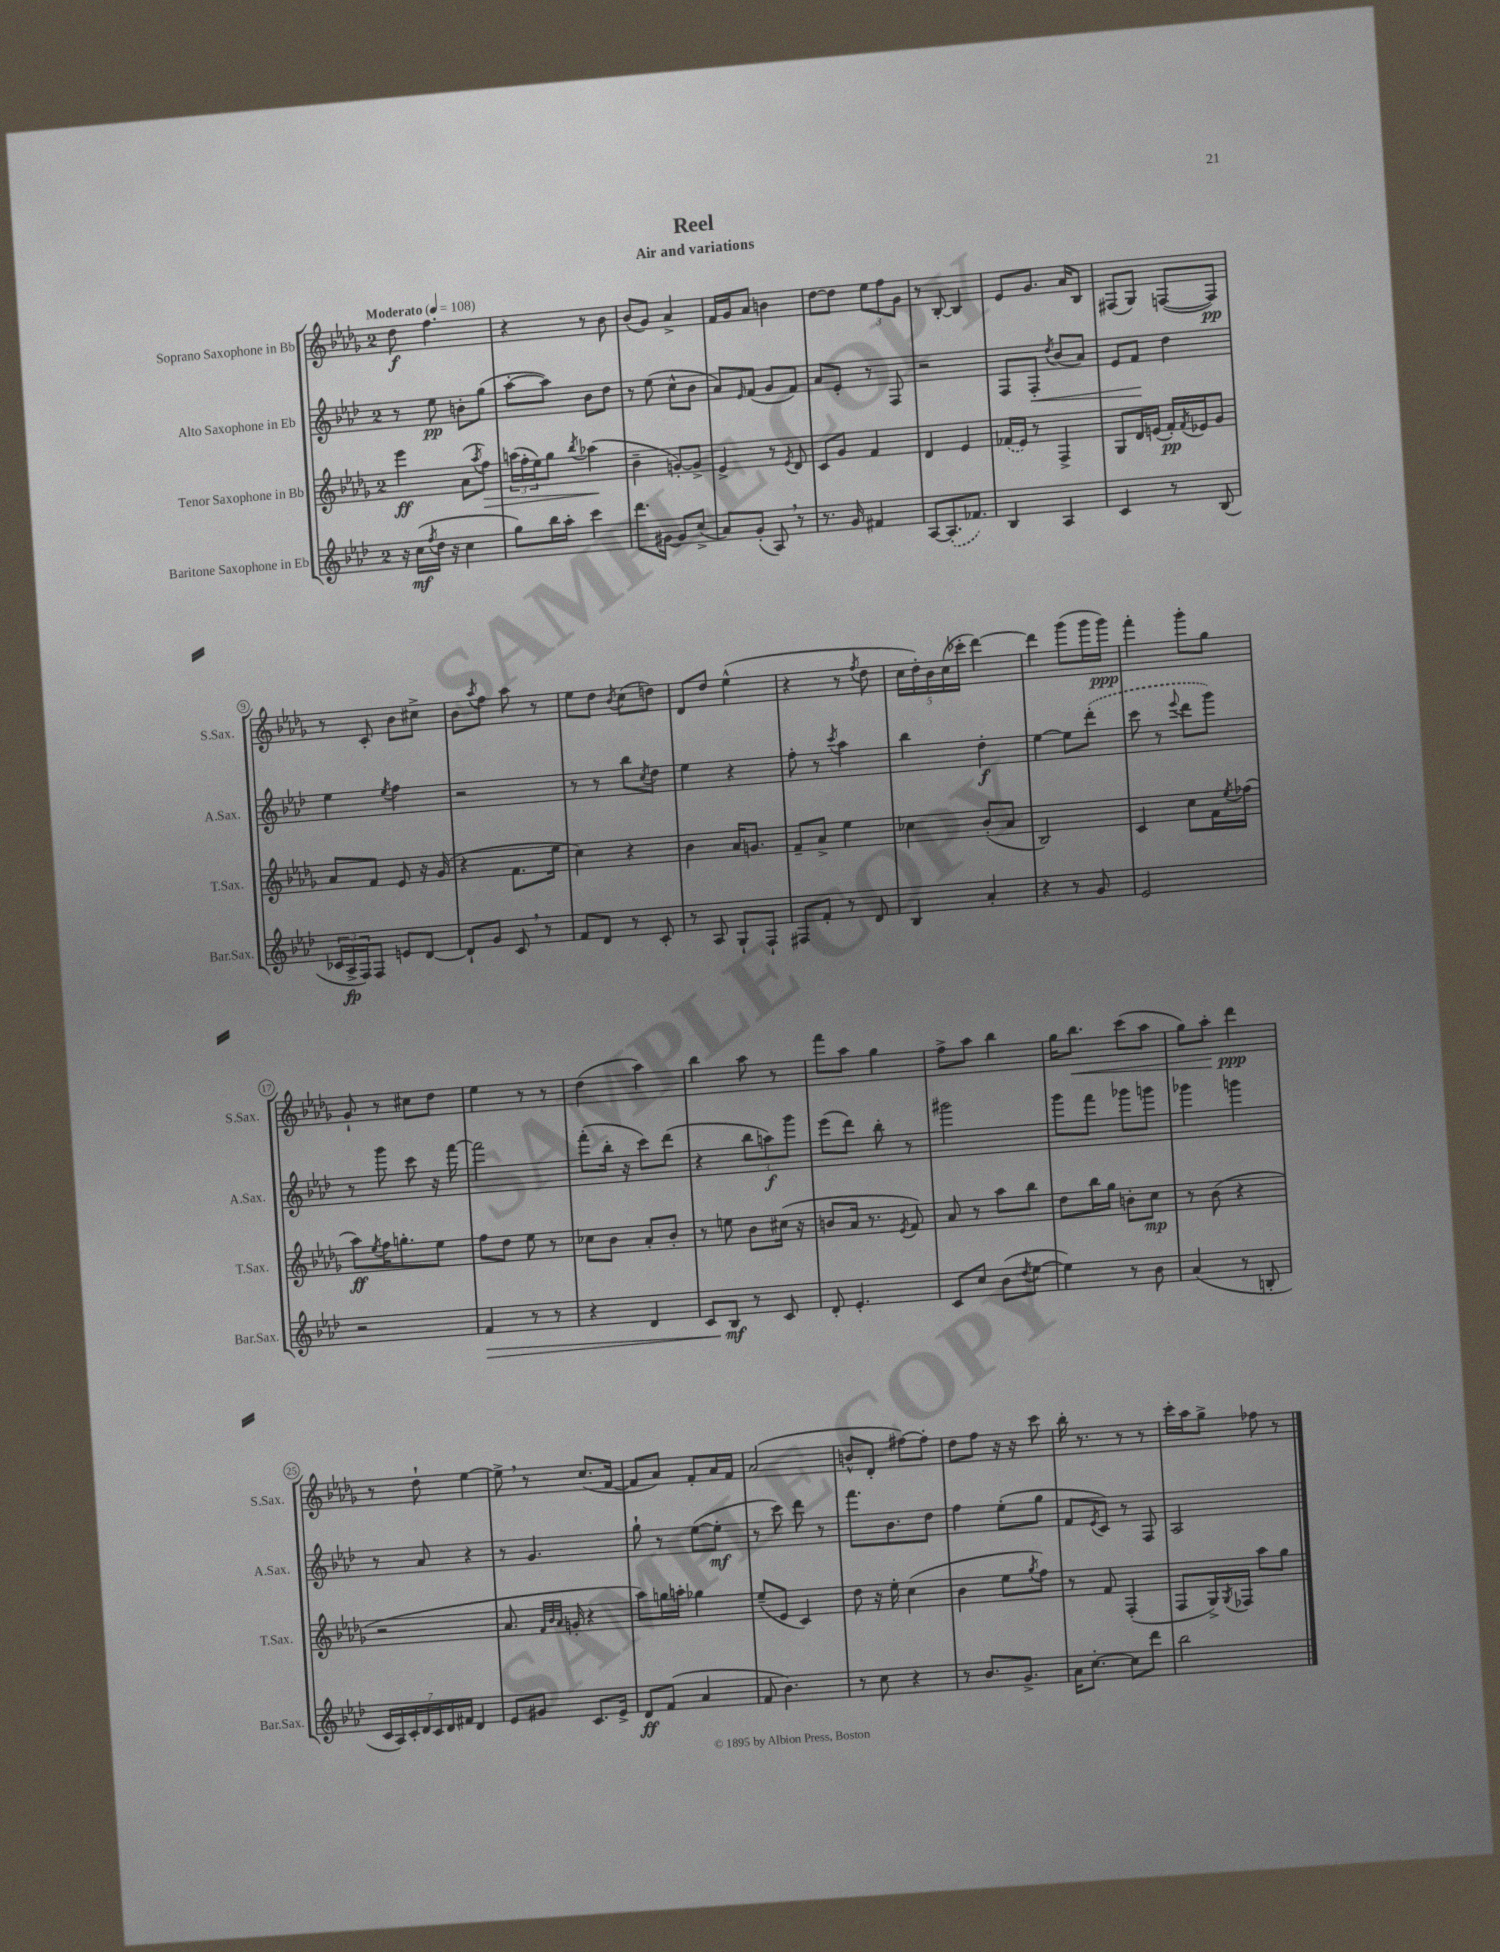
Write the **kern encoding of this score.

**kern	**dynam	**kern	**dynam	**kern	**dynam	**kern	**dynam
*part4	*part4	*part3	*part3	*part2	*part2	*part1	*part1
*staff4	*staff4	*staff3	*staff3	*staff2	*staff2	*staff1	*staff1
*I"Baritone Saxophone in Eb	*	*I"Tenor Saxophone in Bb	*	*I"Alto Saxophone in Eb	*	*I"Soprano Saxophone in Bb	*
*I'Bar.Sax.	*	*I'T.Sax.	*	*I'A.Sax.	*	*I'S.Sax.	*
*clefG2	*	*clefG2	*	*clefG2	*	*clefG2	*
*k[b-e-a-d-]	*	*k[b-e-a-d-g-]	*	*k[b-e-a-d-]	*	*k[b-e-a-d-g-]	*
*M2/4	*	*M2/4	*	*M2/4	*	*M2/4	*
*MM108	*	*MM108	*	*MM108	*	*MM108	*
=1	=1	=1	=1	=1	=1	=1	=1
!	!	!	!	!	!	!LO:TX:a:B:t=Moderato	!
16r	.	4eee-\	ff	8r	.	8dd-\	f
(16cc\LL	mf	.	.	.	.	.	.
8qff/	.	.	.	.	.	.	.
16dd-\JJ	.	.	.	8ee-\	pp	4.ff\	.
16r	.	.	.	.	.	.	.
4cc\	.	(8a-\L	.	8bn'\L	.	.	.
.	.	8qaa-/	.	.	.	.	.
!	!	!	!LO:HP:b	!	!	!	!
.	.	8ff\J)	>	(8gg\J	.	.	.
=2	=2	=2	=2	=2	=2	=2	=2
8gg\L)	.	(24aan\LL	.	[8aa-'\L	.	4r	.
.	.	24ff'\	.	.	.	.	.
.	.	24ee-\J)	.	.	.	.	.
16bb-\L	.	8gg-\J	.	8aa-\J])	.	.	.
16aa-'\JJ	.	.	.	.	.	.	.
.	.	8qbb-/	.	.	.	.	.
4ccc\	.	(4aa-X\	.	8b-\L	.	8r	.
.	.	.	.	8dd-\J	.	8b-\	.
.	.	.	]	.	.	.	.
=3	=3	=3	=3	=3	=3	=3	=3
8.ddd-\L	.	4b-~\	.	8r	.	(8b-/L	.
.	.	.	.	(8ee-\	.	8g-/J)	.
[16g#X\Jk	.	.	.	.	.	.	.
8g#/L]	.	[8gn'/L)	.	8cc^^\L	.	4a-^/	.
(8cc^/J	.	8g^/J]	.	8b-\J	.	.	.
=4	=4	=4	=4	=4	=4	=4	=4
8a-/L)	.	4e-^/	.	8a-/L)	.	16f/LL	.
.	.	.	.	.	.	16g-/J	.
.	.	.	.	16qqe-/	.	.	.
(8g'/J	.	.	.	(8f/J	.	8a-/J	.
8A-,/)	.	8r	.	8g/L	.	4bn\	.
.	.	8qe-/	.	.	.	.	.
8r	.	8d-/	.	8f/J)	.	.	.
=5	=5	=5	=5	=5	=5	=5	=5
8.r	.	8c/L	.	8a-/L	.	[8dd-\L	.
.	.	8g-/J	.	8e-'/J	.	8dd-\J]	.
16g/	.	.	.	.	.	.	.
4f#X/	.	4f/	.	8r	.	12ee-\L	.
.	.	.	.	.	.	12ff\	.
.	.	.	.	8F/	.	.	.
.	.	.	.	.	.	12g-\J	.
=6	=6	=6	=6	=6	=6	=6	=6
[8A-/L	.	4d-/	.	2r	.	8r	.
(8.A-'/]	.	.	.	.	.	[8B-'/	.
.	.	4e-/	.	.	.	4B-/]	.
8.f-X/J)	.	.	.	.	.	.	.
=7	=7	=7	=7	=7	=7	=7	=7
4B-/	.	(16f-X/LL	.	8F/L	.	8e-/L	.
.	.	16e-/JJ)	.	.	.	.	.
!	!	!	!	!	!LO:HP:b	!	!
.	.	8r	.	8F'/J	<	8.g-/J	.
.	.	.	.	8qdd-/	.	.	.
4A-/	.	4F^/	.	(8b-/L	.	.	.
.	.	.	.	.	.	16a-/KL	.
.	.	.	.	8a-/J)	.	8B-/J	.
=8	=8	=8	=8	=8	=8	=8	=8
4c/	.	8G-/L	.	8e-/L	.	(8F#X/L	.
.	.	16d-/L	.	8f/J	.	8G-/J)	.
.	.	(16en/JJ	.	.	.	.	.
8r	.	16f'/LL)	pp	4dd-\	[	([8Fn/L	.
.	.	8qf/	.	.	.	.	.
.	.	16e-X/J	.	.	.	.	.
(8B-/	.	8g-/J	.	.	.	8F/J])	pp
!!LO:LB:g=z
=9	=9	=9	=9	=9	=9	=9	=9
24c-X/LL	.	8a-/L	.	4ee-\	.	8r	.
24A-^/	fp	.	.	.	.	.	.
24F/J)	.	.	.	.	.	.	.
8F/J	.	8f/J	.	.	.	8c'/	.
.	.	.	.	8qee-/	.	.	.
8en/L	.	8e-/	.	4ff\	.	8b-\L	.
[8d-/J	.	16r	.	.	.	8cc#X^\J	.
.	.	(16g-/	.	.	.	.	.
=10	=10	=10	=10	=10	=10	=10	=10
8d-`/L]	.	4r	.	2r	.	8b-\L	.
.	.	.	.	.	.	8qaa-/	.
8g/J	.	.	.	.	.	8ff\J	.
8c,/	.	8.f\L	.	.	.	8aa-\	.
8r	.	.	.	.	.	8r	.
.	.	16ee-\Jk	.	.	.	.	.
=11	=11	=11	=11	=11	=11	=11	=11
8f/L	.	4cc\)	.	8r	.	8ee-\L	.
8d-/J	.	.	.	8r	.	8dd-\J	.
.	.	.	.	.	.	8qb-/	.
8r	.	4r	.	8bb-\L	.	(8cc\L	.
.	.	.	.	8qcc/	.	.	.
8c'/	.	.	.	8dd-\J	.	8ddn\J)	.
=12	=12	=12	=12	=12	=12	=12	=12
8r	.	4b-\	.	4ee-\	.	8d-/L	.
8A-/	.	.	.	.	.	8dd-/J	.
8G`/L	.	16a-/KL	.	4r	.	(4ee-^^\	.
.	.	8.gn/J	.	.	.	.	.
8F`/J	.	.	.	.	.	.	.
=13	=13	=13	=13	=13	=13	=13	=13
8F#X/L	.	8f~/L	.	8ff'\	.	4r	.
8f'/J	.	8a-^/J	.	8r	.	.	.
.	.	.	.	8qccc/	.	.	.
8r	.	4ee-\	.	4aa-\	.	8r	.
.	.	.	.	.	.	8qff/	.
8d-/	.	.	.	.	.	8dd-\	.
=14	=14	=14	=14	=14	=14	=14	=14
4B-/	.	4cc-X\	.	4bb-\	.	20cc\LL	.
.	.	.	.	.	.	20dd-'\)	.
.	.	.	.	.	.	20b-\	.
.	.	.	.	.	.	(20cc\	.
.	.	.	.	.	.	20ccc-X'\JJ	.
4a-'/	.	(8b-'/L	.	4dd-'\	f	[4ddd-\)	.
.	.	8a-/J	.	.	.	.	.
=15	=15	=15	=15	=15	=15	=15	=15
4r	.	2B-/)	.	[4ee-\	.	4ddd-\]	.
8r	.	.	.	8ee-\L]	.	(8ggg-\L	.
8g/	.	.	.	(8ddd-'\J	.	16ggg-\L	.
.	.	.	.	.	.	16ggg-\JJ)	ppp
=16	=16	=16	=16	=16	=16	=16	=16
2e-/	.	4c/	.	8ccc\	.	4fff'\	.
.	.	.	.	8r	.	.	.
.	.	.	.	8qqeee-/	.	.	.
.	.	8cc\L	.	8ddd-\L	.	8ggg-'\L	.
.	.	16f\L	.	8ggg\J)	.	8gg-\J	.
.	.	8qee-/	.	.	.	.	.
.	.	(16ff-X\JJ	.	.	.	.	.
!!LO:LB:g=z
=17	=17	=17	=17	=17	=17	=17	=17
2r	.	8aa-\L)	ff	8r	.	8g-`/	.
.	.	8qee-/	.	.	.	.	.
.	.	16ff\K	.	8ggg\	.	8r	.
.	.	8.ggn'\	.	.	.	.	.
.	.	.	.	8ccc\	.	8cc#X\L	.
.	.	8ee-\J	.	16r	.	8dd-\J	.
.	.	.	.	[16fff\	.	.	.
=18	=18	=18	=18	=18	=18	=18	=18
!	!LO:HP:b	!	!	!	!	!	!
4f/	>	8ff\L	.	2fff\]	.	4ee-\	.
.	.	8dd-\J	.	.	.	.	.
8r	.	8ee-\	.	.	.	8r	.
8r	.	8r	.	.	.	8r	.
=19	=19	=19	=19	=19	=19	=19	=19
4r	.	8cc-X\L	.	(8fff'\L	.	(4dd-\	.
.	.	8b-\J	.	16bb-'\Jk	.	.	.
.	.	.	.	16r	.	.	.
4d-/	.	8a-'/L	.	8ccc\L)	.	4aa-\)	.
.	.	8b-'/J	.	(8ddd-\J	.	.	.
=20	=20	=20	=20	=20	=20	=20	=20
8c/L	.	8r	.	4r	.	4bb-\	.
8B-/J	mf	8een\	.	.	.	.	.
8r	]	8b-\L	.	12bb-\L	.	8aa-\	.
.	.	.	.	12aan\)	f	.	.
8c/	.	(16cc#X\Jk	.	.	.	8r	.
.	.	.	.	12ggg\J	.	.	.
.	.	16r	.	.	.	.	.
=21	=21	=21	=21	=21	=21	=21	=21
8d-'/	.	8bn/L	.	(8eee-\L	.	8fff\L	.
4.e-'/	.	16a-/Jk	.	8ddd-\J)	.	8aa-\J	.
.	.	8.r	.	.	.	.	.
.	.	.	.	8bb-'\	.	4gg-\	.
.	.	8qe-/	.	.	.	.	.
.	.	8f/)	.	8r	.	.	.
=22	=22	=22	=22	=22	=22	=22	=22
8c/L	.	8a-/	.	2ggg#X\	.	8ff^\L	.
8cc/J	.	8r	.	.	.	8aa-\J	.
(8b-\L	.	8aa-\L	.	.	.	4bb-\	.
8qdd-/	.	.	.	.	.	.	.
[8ee-\J	.	8bb-\J	.	.	.	.	.
=23	=23	=23	=23	=23	=23	=23	=23
4ee-\])	.	8dd-\L	.	8ggg\L	.	16gg-\KL	.
!	!	!	!	!	!	!	!LO:HP:b
.	.	.	.	.	.	8.bb-\J	<
.	.	16bb-\L	.	8fff\J	.	.	.
.	.	16gg-\JJ	.	.	.	.	.
8r	.	8bn'\L	.	8ggg-X\L	.	(8ccc\L	.
8b-\	.	8cc\J	mp	8gggn\J	.	8aa-\J	.
=24	=24	=24	=24	=24	=24	=24	=24
(4a-/	.	8r	.	4ggg-X\	.	8gg-\L)	.
.	.	(8b-\	.	.	.	8aa-'\J	.
8r	.	4r	.	4gggn\	.	4ddd-\	[ ppp
8Bn'/	.	.	.	.	.	.	.
!!LO:LB:g=z
=25	=25	=25	=25	=25	=25	=25	=25
28c/LL	.	2r	.	8r	.	8r	.
28A-/)	.	.	.	.	.	.	.
28c'/	.	.	.	.	.	.	.
28d-/	.	.	.	.	.	.	.
.	.	.	.	8a-/	.	8dd-`\	.
28c/	.	.	.	.	.	.	.
28d-/	.	.	.	.	.	.	.
28f#X/JJ	.	.	.	.	.	.	.
4d-/	.	.	.	4r	.	[4ee-\	.
=26	=26	=26	=26	=26	=26	=26	=26
8e-/L	.	8.a-/	.	8r	.	8ee-^,\]	.
8g#X/J	.	.	.	4.g/	.	8r	.
.	.	32qqf/LLL	.	.	.	.	.
.	.	32qqb-/	.	.	.	.	.
.	.	32qqa-/JJJ	.	.	.	.	.
.	.	16gn'/	.	.	.	.	.
8.c/L	.	4r	.	.	.	(8.cc/L	.
16e-^/Jk	.	.	.	.	.	[16f/Jk	.
=27	=27	=27	=27	=27	=27	=27	=27
8d-/L	ff	8aa-\L)	.	8gg`\	.	8f/L]	.
(8f/J	.	16ggn\L	.	8r	.	8a-/J)	.
.	.	16aan'\JJ	.	.	.	.	.
4a-/	.	4gg-X\	.	([8ee-\L	.	8f'/L	.
.	.	.	.	8ee-'\J]	mf	16a-/L	.
.	.	.	.	.	.	16f/JJ	.
=28	=28	=28	=28	=28	=28	=28	=28
8f/	.	(8ee-~/L	.	8r	.	(2a-/	.
4.b-\)	.	8e-/J	.	8ccc\)	.	.	.
.	.	4c/)	.	8ddd-\	.	.	.
.	.	.	.	8r	.	.	.
=29	=29	=29	=29	=29	=29	=29	=29
8r	.	8dd-\	.	8.fff\L	.	8bn^^/L	.
8cc\	.	16r	.	.	.	8d-'/J	.
.	.	16ee-'\	.	8.b-\	.	.	.
4r	.	(4cc\	.	.	.	[8ff#X\L)	.
.	.	.	.	8dd-\J	.	8ff#'\J]	.
=30	=30	=30	=30	=30	=30	=30	=30
8r	.	4b-\	.	4ff\	.	8dd-\L	.
8.b-/L	.	.	.	.	.	8ff\J	.
.	.	8ee-\L	.	(8ee-'\L	.	16r	.
8.g^/J	.	.	.	.	.	16r	.
.	.	8qgg-/	.	.	.	.	.
.	.	8ff\J)	.	8gg\J	.	8ccc\	.
=31	=31	=31	=31	=31	=31	=31	=31
16a-\KL	.	8r	.	8f/L	.	16bb-'\	.
[8.cc'\J	.	.	.	.	.	8.r	.
.	.	.	.	8qe-/	.	.	.
.	.	8f/	.	8c/J)	.	.	.
8cc\L]	.	(4F'/	.	8r	.	8r	.
8ddd-\J	.	.	.	8F/	.	8r	.
=32	=32	=32	=32	=32	=32	=32	=32
2bb-\	.	8F/L	.	2A-/	.	16ccc'\LL	.
.	.	.	.	.	.	16aa-\J	.
.	.	16G-^/L)	.	.	.	8gg-^\J	.
.	.	8qG-/	.	.	.	.	.
.	.	16F-X/JJ	.	.	.	.	.
.	.	8aa-\L	.	.	.	8ff-X\	.
.	.	8gg-\J	.	.	.	8r	.
==	==	==	==	==	==	==	==
*-	*-	*-	*-	*-	*-	*-	*-
